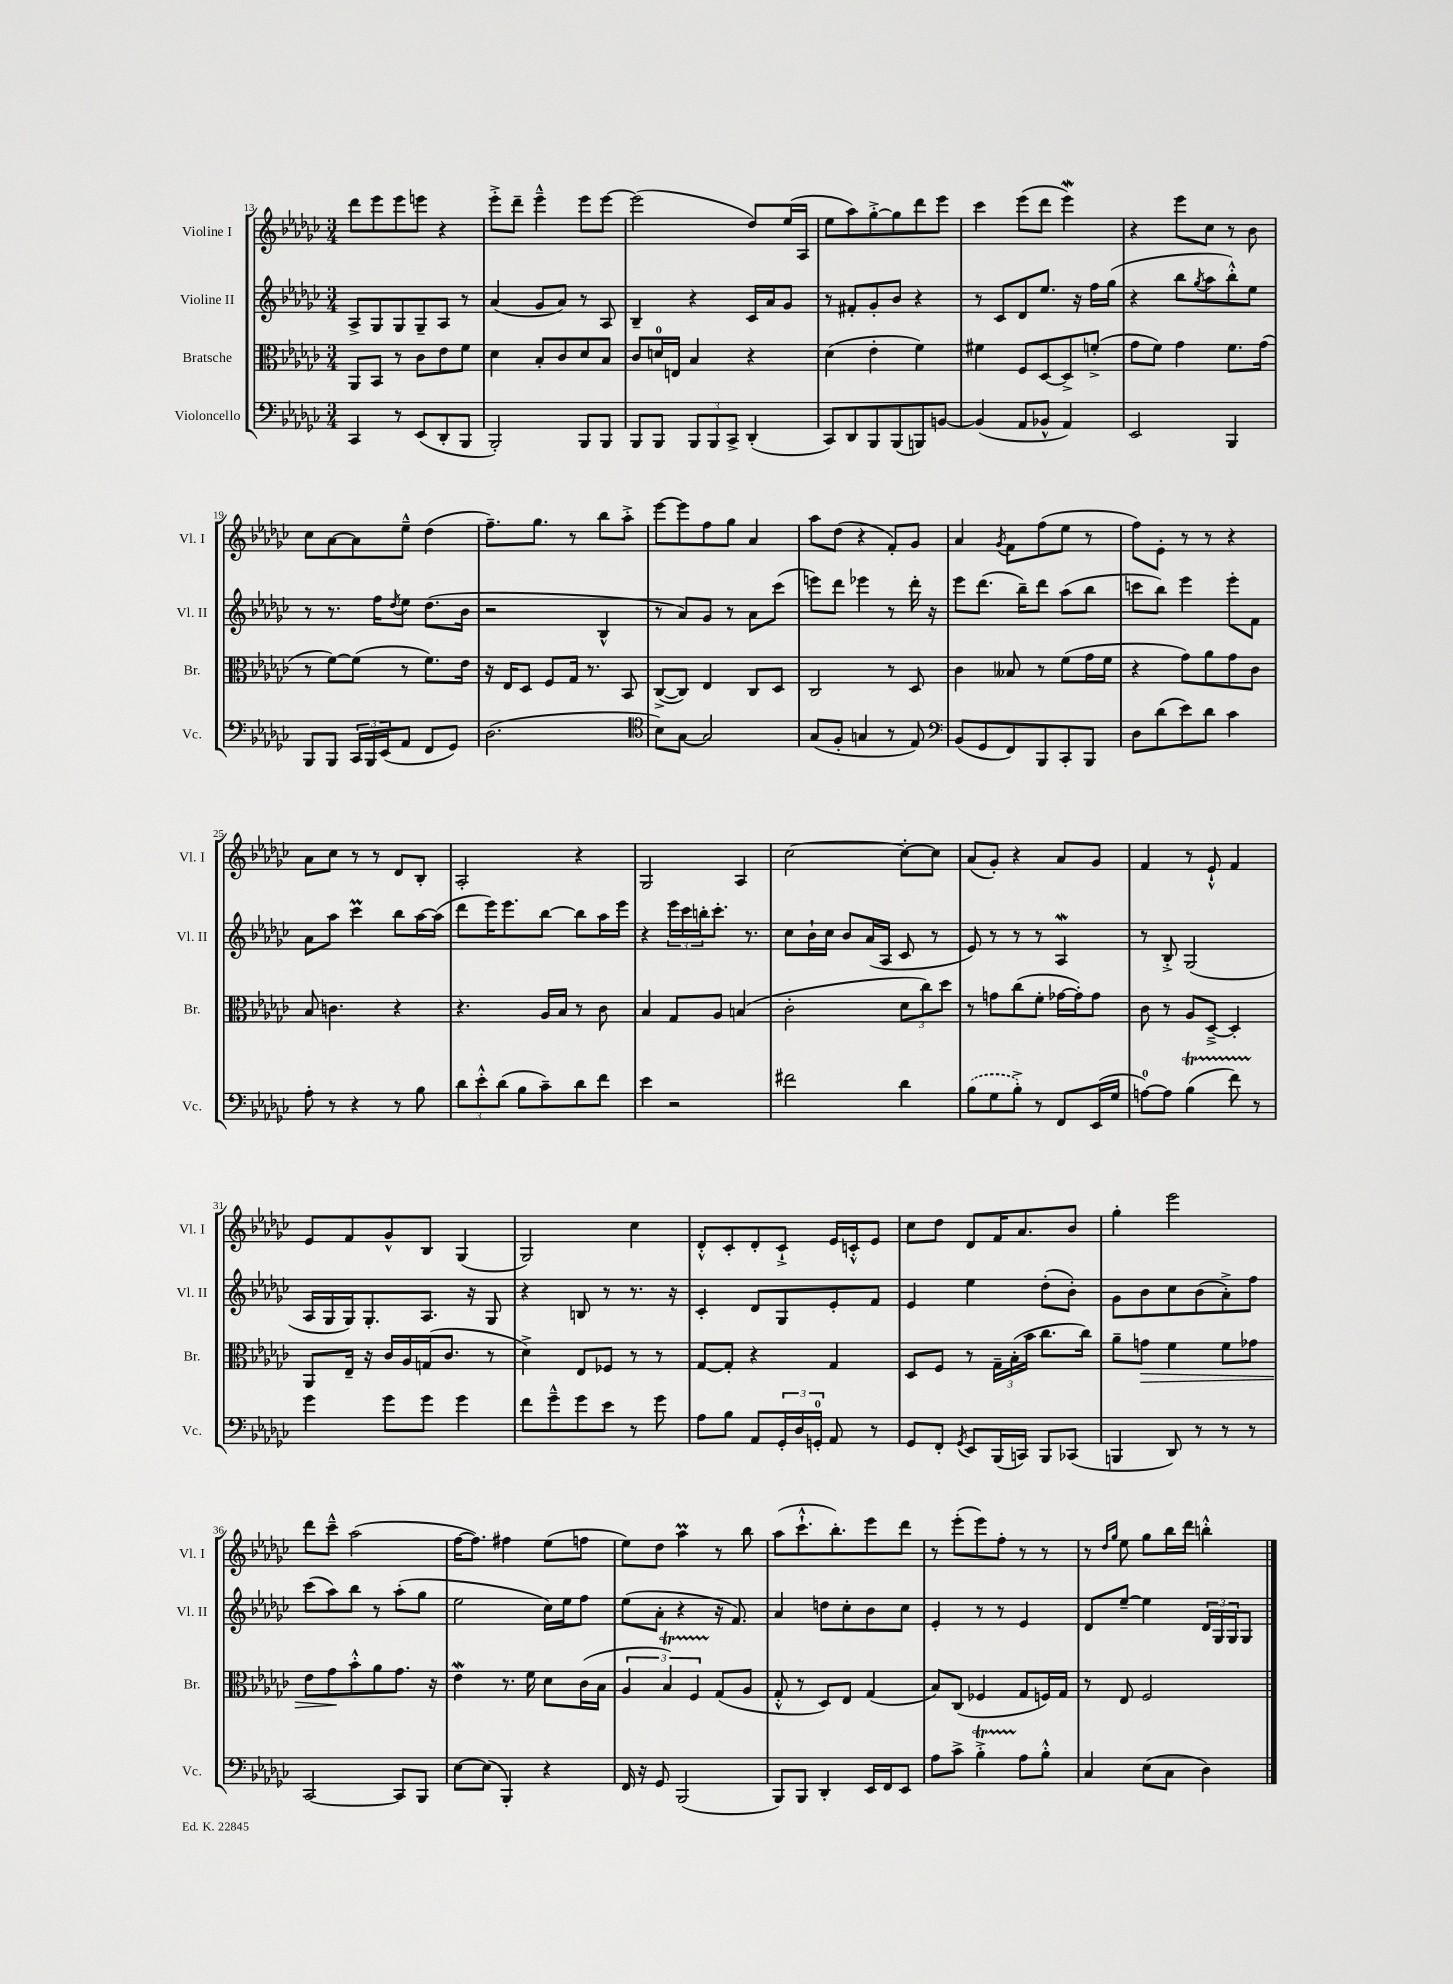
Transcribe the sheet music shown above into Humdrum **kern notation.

**kern	**kern	**kern	**kern
*staff4	*staff3	*staff2	*staff1
*clefF4	*clefC3	*clefG2	*clefG2
*k[b-e-a-d-g-c-]	*k[b-e-a-d-g-c-]	*k[b-e-a-d-g-c-]	*k[b-e-a-d-g-c-]
*M3/4	*M3/4	*M3/4	*M3/4
4CC-	8AA-	8A-^	8ddd-
.	8BB-	8G-	8eee-
8r	8r	8G-	8eee-
(8EE-	8c-	8G-~	8eee
8DD-'	8e-	8A-	4r
8BBB-	8f	8r	.
=	=	=	=
2BBB-')	4d-	(4a-	8eee-'^
.	.	.	8ddd-~
.	8B-'	8g-	4eee-~^^
.	8c-	8a-)	.
8BBB-	8d-	8r	8eee-
8BBB-	8B-	8A-	[8eee-
=	=	=	=
8BBB-	8c-	4B-~	(2eee-]
8BBB-	16d	.	.
.	16E	.	.
12BBB-	4B-	4r	.
12BBB-	.	.	.
12CC-^	.	.	.
(4DD-'	4r	16c-	8dd-)
.	.	16a-	.
.	.	8g-	(16ee-
.	.	.	16A-
=	=	=	=
8CC-)	(4d-	8r	8ee-
8DD-	.	8f#'	8aa-)
8BBB-	4e-'	8g-'	[8gg-'^
(8BBB-	.	8b-	8gg-]
8BBB)	4f)	4r	8ddd-
[8BB	.	.	8eee-
=	=	=	=
(4BB]	4f#	8r	4ccc-
.	.	8c-	.
8AA-	8F	8d-	(8eee-
8BB-^^	[8D-	8.ee-	8ddd-
4AA-)	8D-^]	.	4eee-)
.	.	16r	.
.	(8f'^	16ff	.
.	.	(16gg-	.
=	=	=	=
2EE-	8g-	4r	4r
.	8f)	.	.
.	4g-	8bb-	8eee-
.	.	8qgg-	.
.	.	8aa-	8cc-
4BBB-	8.f	8bb-'^^)	8r
.	.	8ee-	8b-
.	(16g-	.	.
=	=	=	=
8BBB-	8r	8r	8cc-
8BBB-	[8f)	8.r	[8a-
24CC-	(8f]	.	8a-]
24BBB-	.	.	.
.	.	16ff	.
(24EE-	.	.	.
.	.	8qdd-	.
8AA-	8r	8ee-	8ee-~^^
8FF	8.f)	(8.dd-	(4dd-
8GG-)	.	.	.
.	16e-	16b-	.
=	=	=	=
(2.D-	16r	2r	8.ff~)
.	16E-	.	.
.	8D-	.	.
.	.	.	8.gg-
.	8F	.	.
.	16G-	.	8r
.	8.r	.	.
.	.	4B-^^	8bb-
.	8BB-	.	8aa-'^
=	=	=	=
*clefC4	*	*	*
8B-)	([8C-^	8r	[8eee-
[8G-	8C-])	8a-)	8eee-]
2G-]	4E-	8g-	8ff
.	.	8r	8gg-
.	8C-	8a-	4a-
.	8D-	(8ccc-	.
=	=	=	=
(8G-	2C-	8eee)	8aa-
8F'	.	8ddd-	(8dd-
4G	.	4eee-	4r
8r	8r	8r	8f')
8E-)	8D-	16ddd-'	8g-
.	.	16r	.
=	=	=	=
*clefF4	*	*	*
(8BB-	4c-	8eee-	4a-
8GG-	.	(8.ddd-	.
.	.	.	8qg-
8FF)	8B--	.	8f
.	.	16bb-~)	.
8BBB-	8r	8ddd-	(8ff
8CC-'	(8f	(8aa-	8ee-
8BBB-	16g-	8bb-	8r
.	16f	.	.
=	=	=	=
8D-	4r	8ccc	8ff)
(8d-	.	8bb-)	8e-'
8e-)	8g-)	4eee-	8r
8d-	8a-	.	8r
4c-	8g-	8eee-'	4r
.	8c-	8f	.
=	=	=	=
8A-'	8B-	8a-	8a-
8r	4.c	8aa-	8cc-
4r	.	4ccc-	8r
.	.	.	8r
8r	4r	8bb-	8d-
8B-	.	[16aa-	8B-'
.	.	(16aa-]	.
=	=	=	=
12d-	4.r	8ddd-	2A-'
12e-'^^	.	.	.
.	.	16eee-)	.
(12d-	.	.	.
.	.	8.eee-	.
8B-	.	.	.
8c-~)	16A-	[8bb-	.
.	16B-	.	.
8d-	8r	8bb-]	4r
8f	8c-	16aa-	.
.	.	16eee-	.
=	=	=	=
4e-	4B-	4r	2G-
2r	8G-	24eee-	.
.	.	24ccc-	.
.	.	24bb'	.
.	8A-	8.ccc-'	.
.	(4B	.	4A-
.	.	8.r	.
=	=	=	=
2f#	2c-'	8cc-	[2cc-
.	.	16b-`	.
.	.	16cc-	.
.	.	8b-	.
.	.	(16a-	.
.	.	16A-	.
4d-	12d-	8c-	8cc-'_
.	12cc-)	.	.
.	.	8r	8cc-]
.	12dd-	.	.
=	=	=	=
(8B-	8r	8e-)	(8a-
8G-	8g	8r	8g-')
8B-'^)	(8cc-	8r	4r
8r	8f'	8r	.
8FF	[16g-	4A-	8a-
.	16g-'])	.	.
(16EE-	8g-	.	8g-
16G-	.	.	.
=	=	=	=
[8A)	8c-	8r	4f
8A]	8r	8B-'^	.
(4B-	8A-	(2G-	8r
.	[8D-~^	.	8e-`^^
8f)	4D-']	.	4f
8r	.	.	.
=	=	=	=
4g-	8AA-	16A-	8e-
.	.	16G-	.
.	16E-~	16G-)	8f
.	16r	8.G-'	.
8g-	16c-	.	8g-^^
.	16A-	.	.
8g-	(16G	8.A-	8B-
.	8.c-	.	.
4g-	.	.	(4G-
.	.	16r	.
.	8r	8G-	.
=	=	=	=
8f	4d-^)	4r	2G-)
8g-~^^	.	.	.
8g-	8E-	8B	.
8e-	8F-	8r	.
8r	8r	8.r	4cc-
8g-	8r	.	.
.	.	16r	.
=	=	=	=
8A-	[8G-	4c-'	8d-'^^
8B-	8G-']	.	8c-'
8AA-	4r	8d-	8d-'
24GG-'	.	8G-	8c-`^
24D-	.	.	.
24GG'	.	.	.
8AA-	4G-	8e-'	16e-
.	.	.	16c'^^
8r	.	8f	8e-
=	=	=	=
8GG-	8D-	4e-	8cc-
8FF'	8F	.	8dd-
8qGG-	.	.	.
8EE-	8r	4ee-	8d-
(16BBB-	24G-~	.	16f
.	(24B-'	.	.
16CC)	.	.	8.a-
.	24b-	.	.
8BBB-	8.cc-	(8dd-'	.
(8CC-	.	8b-')	8b-
.	16cc-)	.	.
=	=	=	=
4BBB	8a-~	8g-	4gg-'
.	8g	8b-	.
8DD-)	4f	8cc-	2eee-
8r	.	(8b-	.
8r	8f	8a-'^)	.
8r	8g-	8ff	.
=	=	=	=
[2CC-	8e-	(8ccc-	8ddd-
.	8g-	8aa-)	8ccc-~^^
.	8b-'^^	8bb-	(2aa-
.	8a-	8r	.
8CC-]	8.g-	(8aa-'	.
8BBB-	.	8gg-	.
.	16r	.	.
=	=	=	=
[8E-	4e-	2ee-	[16ff
.	.	.	8.ff])
(8E-]	.	.	.
4BBB-')	8.r	.	4ff#
.	16f	.	.
4r	8d-	16cc-)	(8ee-
.	.	16ee-	.
.	(16c-	8ff	8ff
.	16B-	.	.
=	=	=	=
16FF	6A-	(8ee-	8ee-)
16r	.	.	.
8GG-	.	8a-'	8dd-
.	6B-)	.	.
(2BBB-	.	4r	4aa-
.	6F	.	.
.	(8G-	16r	8r
.	.	8.f)	.
.	8A-	.	8bb-
=	=	=	=
8BBB-)	8G-'^^	4a-	(8aa-
8BBB-	8r	.	8.ccc-`^^
4DD-'	8D-)	8dd	.
.	.	.	8.bb-')
.	8E-	8cc-'	.
16EE-	(4G-	8b-	8eee-
16FF	.	.	.
8EE-	.	8cc-	8ddd-
=	=	=	=
8A-	8B-)	4e-'	8r
8c-^	(8C-	.	(8eee-'
4B-'^	4F-	8r	8eee-)
.	.	8r	8ff'
8A-	8G-	4e-	8r
8B-'^^	16F)	.	8r
.	16G-	.	.
=	=	=	=
4C-	8r	8d-	8r
.	.	.	16qqdd-
.	.	.	16qqgg-
.	8E-	[8ee-~	8ee-
(8E-	2F	4ee-]	8gg-
8C-	.	.	16bb-
.	.	.	16ddd-
4D-)	.	24d-	4bb'^^
.	.	24G-	.
.	.	24G-	.
.	.	8G-	.
==	==	==	==
*-	*-	*-	*-
